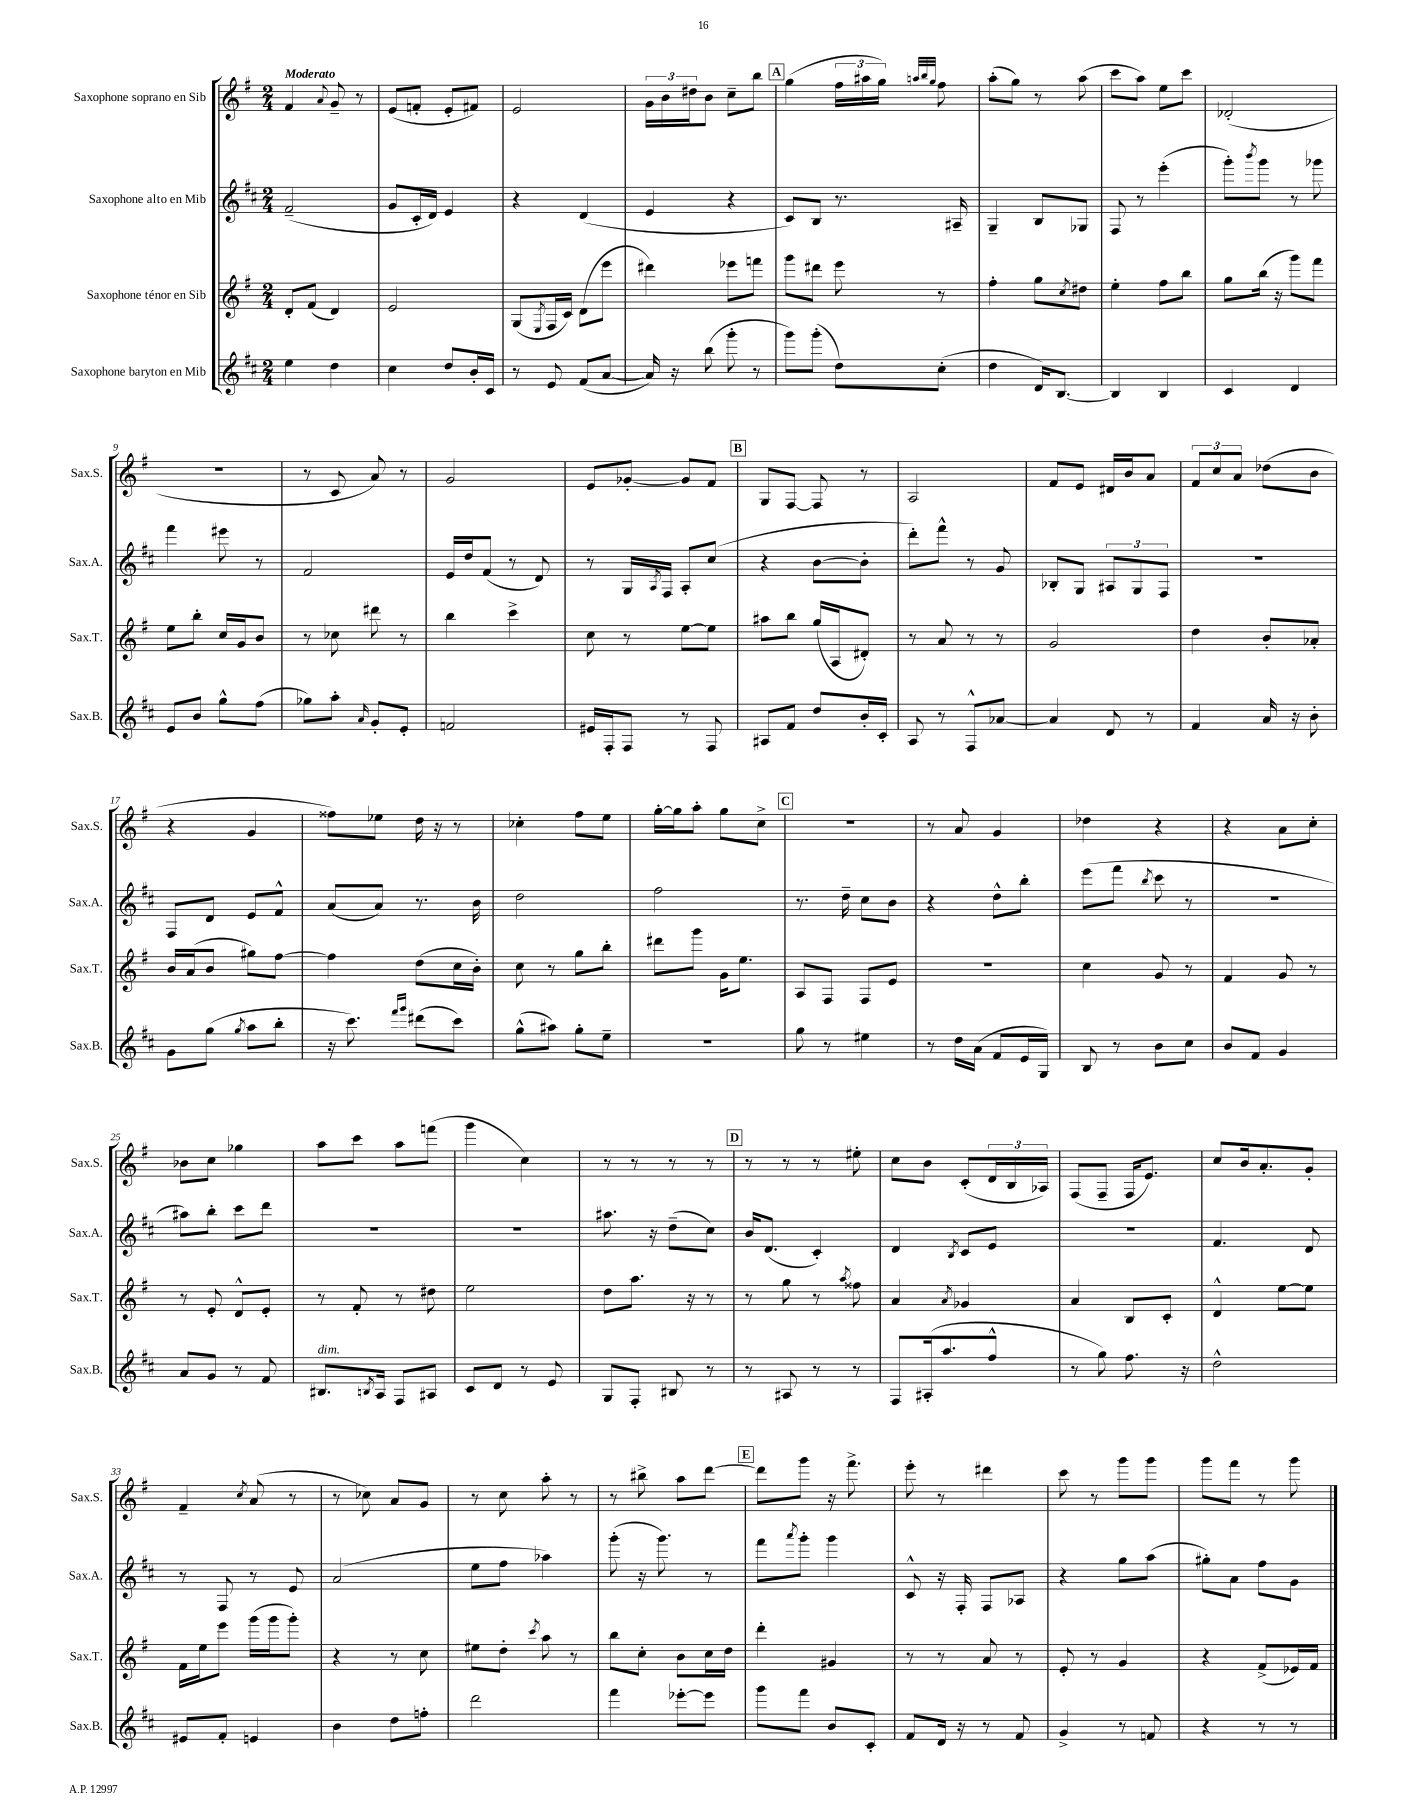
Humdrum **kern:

**kern	**kern	**kern	**kern
*staff4	*staff3	*staff2	*staff1
*clefG2	*clefG2	*clefG2	*clefG2
*k[f#c#]	*k[f#]	*k[f#c#]	*k[f#]
*M2/4	*M2/4	*M2/4	*M2/4
4ee	8d'	(2f#~	4f#
.	(8f#	.	.
.	.	.	8qqa
4dd	4d)	.	8g~
.	.	.	8r
=	=	=	=
4cc#	2e	8g	(8e
.	.	16c#'	8f'
.	.	16d)	.
8dd	.	4e	8e'
16b'	.	.	8f#)
16c#	.	.	.
=	=	=	=
8r	(8G	4r	2e
.	8qE	.	.
8e	16F#	.	.
.	16c)	.	.
(8f#	(8d	(4d	.
[8a	8eee	.	.
=	=	=	=
16a])	4ddd#)	4e	24g
.	.	.	24b
16r	.	.	.
.	.	.	24dd#
(8bb	.	.	8b
8ggg'	8eee-	4r	8cc~
8r	8fff	.	8bb
=	=	=	=
8ggg)	8ggg	8c#)	(4gg
(8ggg'	8ddd#	8B	.
8dd)	8eee	8.r	24ff#
.	.	.	24aa#
.	.	.	24gg)
.	.	.	32qqaa
.	.	.	32qqbb
.	.	.	32qqgg
(8cc#'	8r	.	8ff#
.	.	16A#~	.
=	=	=	=
4dd	4ff#'	4G~	(8aa'
.	.	.	8gg)
16d)	8gg	8B	8r
[8.B	.	.	.
.	8qcc	.	.
.	8dd#	8G-	(8aa
=	=	=	=
4B]	4ee'	8F#	8ccc
.	.	8r	8aa)
4B	8ff#	(4eee'	8ee
.	8bb	.	8ccc
=	=	=	=
4c#	8gg	8ggg')	(2d-'
.	.	8qbbb	.
.	(16bb	8ggg	.
.	16r	.	.
4d	8ggg)	8r	.
.	8fff#	8ggg-	.
=	=	=	=
8e	8ee	4fff#	2r
8b	8bb'	.	.
8gg^^	16cc	8eee#	.
.	16g	.	.
(8ff#	8b	8r	.
=	=	=	=
8gg-)	8r	2f#	8r
8aa'	8cc-	.	8c
16qqa	.	.	.
8g'	8ddd#	.	8a)
8e'	8r	.	8r
=	=	=	=
2f	4bb	16e	2g
.	.	16dd	.
.	.	(8f#	.
.	4ccc^	8r	.
.	.	8d)	.
=	=	=	=
16e#	8cc	8r	8e
16F#'	.	.	.
8F#	8r	16G	[8g-'
.	.	8qA	.
.	.	16F#	.
8r	[8ee	8A'	8g-]
8F#	8ee]	(8cc#	8f#
=	=	=	=
8A#	8aa#	4r	8G
8f#	8bb	.	[8F#
8dd	(16gg	[8b	8F#]
.	16A	.	.
16b'	8d#')	8b']	8r
16c#'	.	.	.
=	=	=	=
8A	8r	8ddd')	2A
8r	8a	8fff#^^	.
8F#^^	8r	8r	.
[8a-	8r	8g	.
=	=	=	=
4a-]	2g	8B-'	8f#
.	.	8G	8e
8d	.	12A#	16d#
.	.	.	16b
.	.	12G	.
8r	.	.	8a
.	.	12F#	.
=	=	=	=
4f#	4dd	2r	12f#
.	.	.	12cc
.	.	.	12a
16a	8b'	.	(8dd-
16r	.	.	.
8b'	8a-'	.	8b
=	=	=	=
8g	16b	8F#	4r
.	(16a	.	.
(8gg	8b	8d	.
8qgg	.	.	.
8aa	8gg#)	8e	4g
8bb'	[8ff#	8f#^^	.
=	=	=	=
16r	4ff#]	(8a	8ff##)
8.ccc#)	.	.	.
.	.	8a)	8ee-
16qqfff#	.	.	.
16qqggg	.	.	.
(8ddd#	(8dd	8.r	16dd
.	.	.	16r
8ccc#)	16cc	.	8r
.	16b')	16b	.
=	=	=	=
(8gg^^	8cc	2dd	4cc-'
8aa#)	8r	.	.
8gg'	8gg	.	8ff#
8ee~	8bb'	.	8ee
=	=	=	=
2r	8ddd#	2ff#	[16gg'
.	.	.	16gg]
.	8ggg	.	8aa'
.	16g	.	8gg
.	8.ee	.	.
.	.	.	8cc^
=	=	=	=
8gg	8A	8.r	2r
8r	8F#	.	.
.	.	16dd~	.
4ee#	8F#	8cc#	.
.	8e	8b	.
=	=	=	=
8r	2r	4r	8r
16dd	.	.	8a
(16a	.	.	.
8f#	.	8dd^^	4g
16e	.	8bb'	.
16G)	.	.	.
=	=	=	=
8B	4cc	(8eee	4dd-
8r	.	8fff#	.
.	.	8qbb	.
8b	8g	8ccc#	4r
8cc#	8r	8r	.
=	=	=	=
8b	4f#	2r	4r
8f#	.	.	.
4g	8g	.	8a
.	8r	.	8cc'
=	=	=	=
8a	8r	8aa#)	8b-
8g	8e'	8bb'	8cc
8r	8d^^	8ccc#	4gg-
8f#	8e'	8ddd	.
=	=	=	=
8.B#	8r	2r	8aa
.	8f#'	.	8ccc
8qB	.	.	.
16A	.	.	.
8F#	8r	.	8aa
8A#	8dd#	.	(8fff
=	=	=	=
8c#	2ee	2r	4ggg
8d	.	.	.
8r	.	.	4cc)
8e	.	.	.
=	=	=	=
8G	8dd	8.aa#	8r
8F#'	8.aa	.	8r
.	.	16r	.
8B#	.	(8dd~	8r
.	16r	.	.
8r	8r	8cc#)	8r
=	=	=	=
8r	8r	16b	8r
.	.	(8.d	.
8A#	8gg	.	8r
8r	8r	4c#')	8r
.	8qaa	.	.
8r	8ff##	.	8ee#'
=	=	=	=
8F#	4a	4d	8cc
(16A#'	.	.	8b
8.aa	.	.	.
.	8qa	8qB	.
.	4g-	8c#	(8c'
8ff#^^	.	8e	24d
.	.	.	24B
.	.	.	24A-)
=	=	=	=
8r	4a	2r	(8F#
8gg)	.	.	8F#~
8.ff#	8B	.	16F#
.	.	.	8.e)
.	8c'	.	.
16r	.	.	.
=	=	=	=
2dd^^	4d^^	4.f#	8cc
.	.	.	16b
.	.	.	8.a'
.	[8ee	.	.
.	8ee]	8d	8g'
=	=	=	=
8e#	16f#	8r	4f#~
.	16ee	.	.
8f#'	8eee	8F#	.
.	.	.	8qcc
4e	(16ggg	8r	(8a
.	16ggg	.	.
.	8ggg')	8e	8r
=	=	=	=
4b	4r	(2a	8r
.	.	.	8cc-)
8dd	8r	.	8a
8ff'	8cc	.	8g
=	=	=	=
2ddd	8ee#	8ee	8r
.	8dd'	8ff#	8cc
.	8qccc	.	.
.	8aa	4aa-)	8aa'
.	8r	.	8r
=	=	=	=
4fff#	8bb	(8ggg'	8r
.	8cc'	16r	8bb#^
.	.	8.ggg)	.
[8eee-'	8b	.	8aa
8eee-]	16cc	8r	[8ddd
.	16dd	.	.
=	=	=	=
8ggg	4ddd'	8fff#	8ddd]
.	.	8qaaa	.
8fff#	.	8ggg'	8ggg
8b	4g#	4ggg	16r
.	.	.	8.fff#^
8c#'	.	.	.
=	=	=	=
8f#	8r	8c#^^	8eee'
16d	8r	16r	8r
16r	.	16F#'	.
8r	8a	8F#	4ddd#
8f#	8r	8A-	.
=	=	=	=
4g^	8e'	4r	8ccc
.	8r	.	8r
8r	4g	8gg	8ggg
8f	.	(8aa	8ggg
=	=	=	=
4r	4r	8gg#')	8ggg
.	.	8a	8fff#
8r	(8f#^	8ff#	8r
8r	16e-)	8g	8ggg
.	16f#	.	.
==	==	==	==
*-	*-	*-	*-
